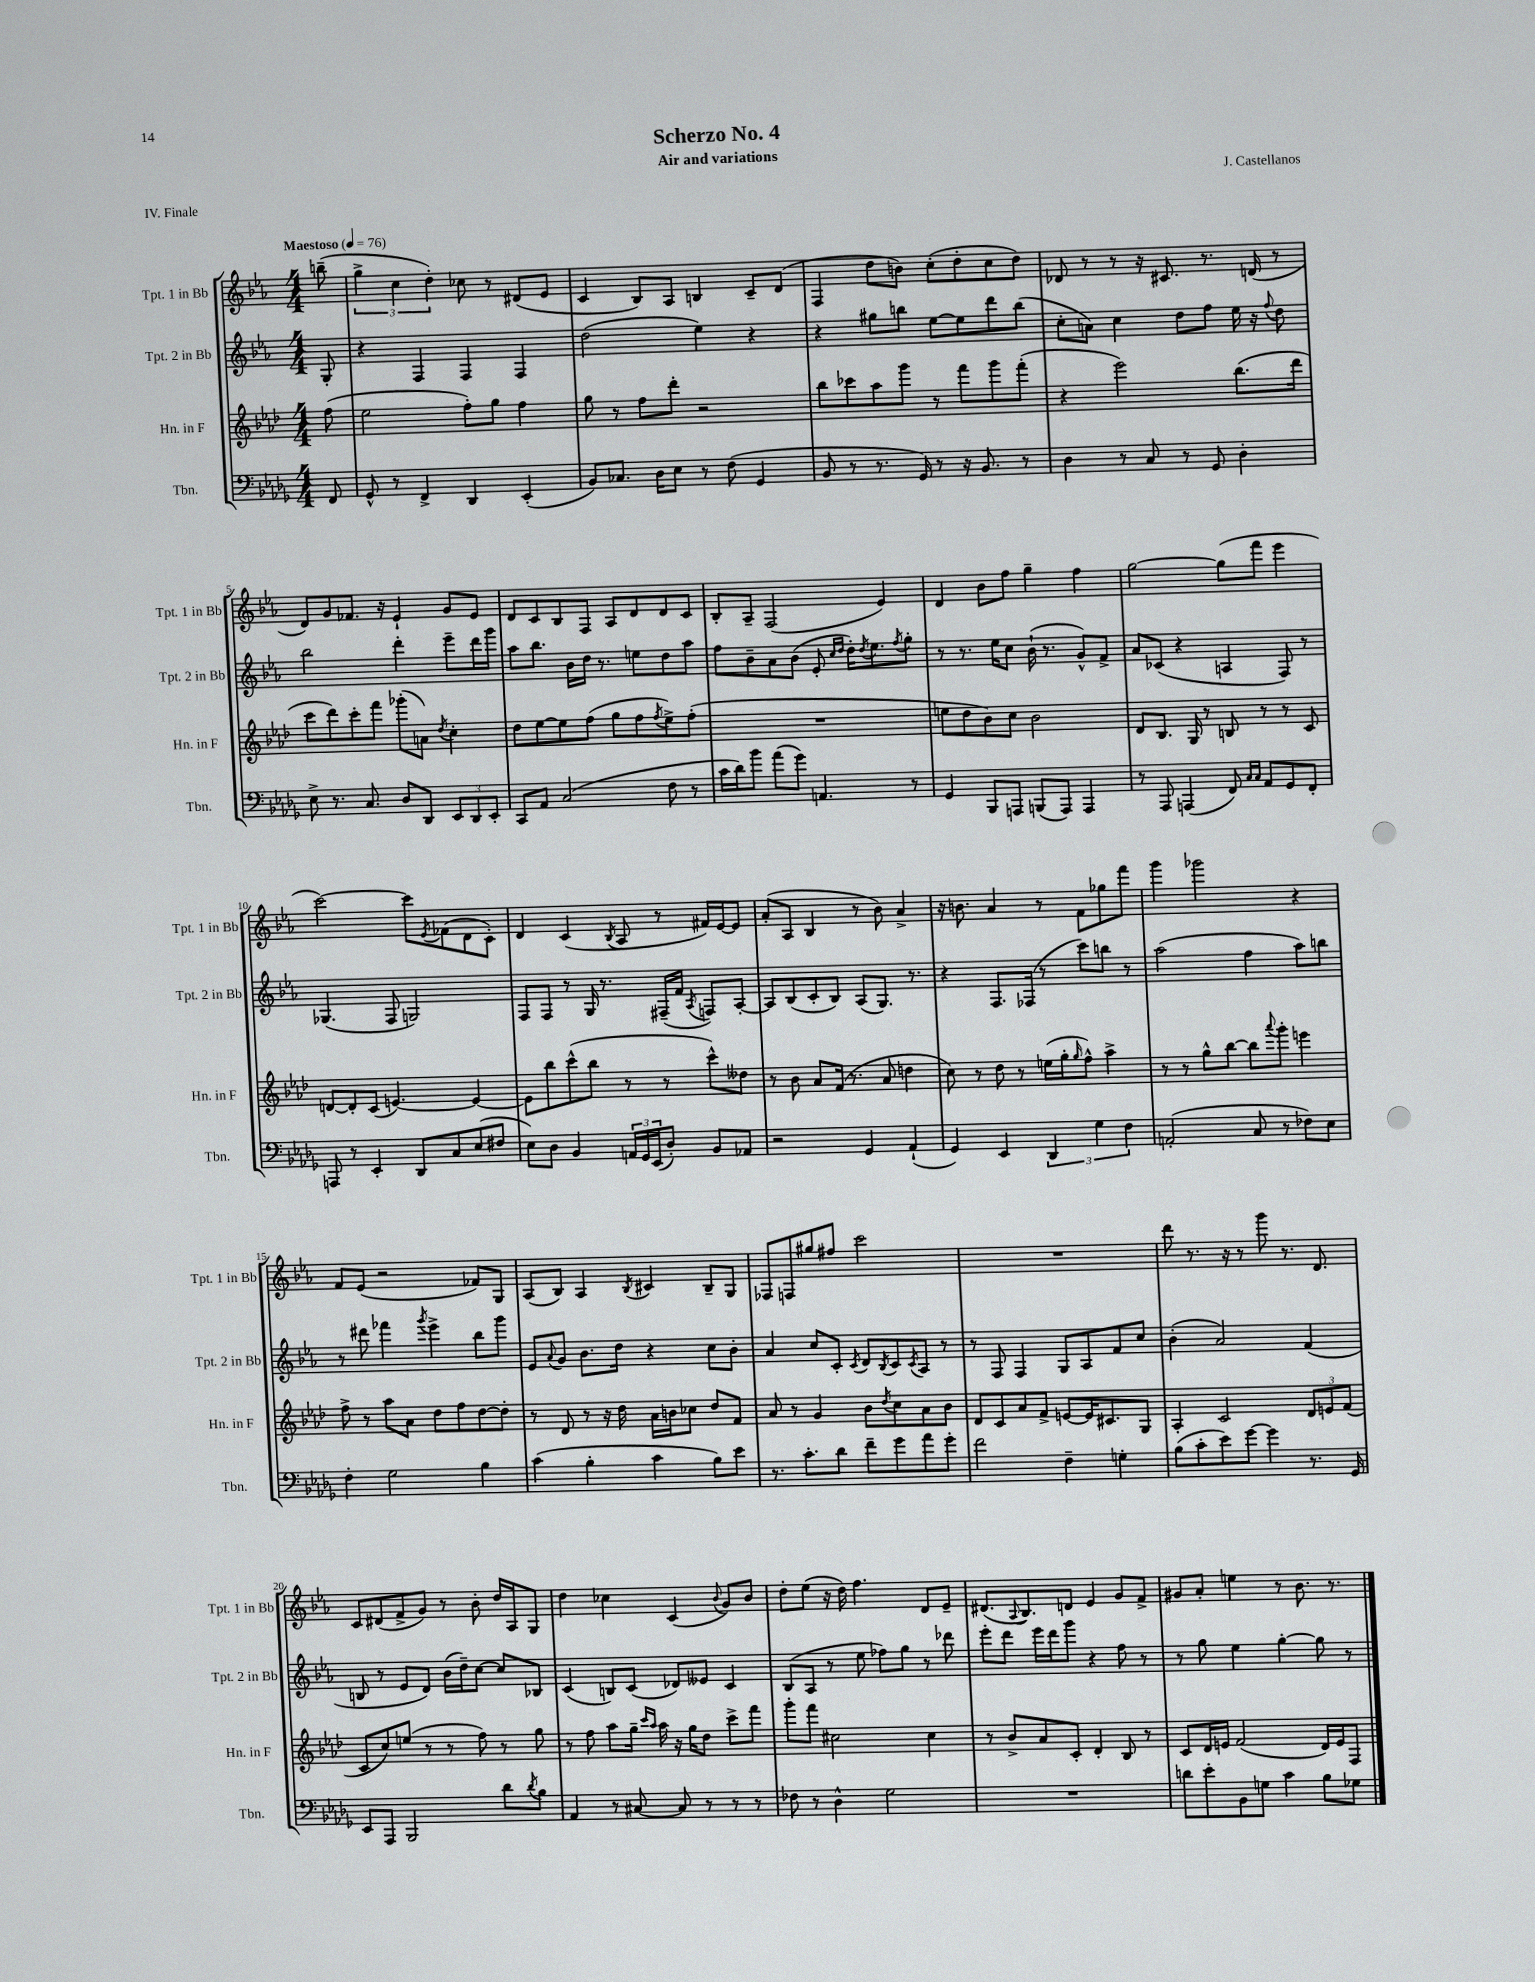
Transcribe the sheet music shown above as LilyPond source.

\header { title = "Scherzo No. 4" composer = "J. Castellanos" subtitle = "Air and variations" piece = "IV. Finale" }
<<
\new StaffGroup <<
\new Staff = "s0" \with { instrumentName = "Tpt. 1 in Bb" shortInstrumentName = "Tpt. 1 in Bb" } {
    \clef treble \key ees \major \numericTimeSignature \time 4/4 \partial 8 \tempo "Maestoso" 4 = 76
    b''8--( |
    \tuplet 3/2 { g''4-> c''4 d''4-.) } ces''8 r8 dis'8( ees'8 |
    c'4 bes8) aes8 b4 c'8-- d'8( |
    f4 d''8 b'8) c''8-.( d''8-. c''8 d''8) |
    des'8 r8 r8 r16 cis'8. r8. d'16( r8 |
    d'8) g'8 fes'8. r16 ees'4-! g'8 ees'8 |
    d'8 c'8 bes8 f8 aes8 d'8 d'8 c'8 |
    bes8-. aes8-- f2( ees'4) |
    d'4 bes'8 f''8 g''4-- f''4 |
    g''2~ g''8( f'''8 ees'''4 |
    c'''2~) c'''8 \acciaccatura { ees'8 } fes'8( d'8 c'8-.) |
    d'4 c'4( \acciaccatura { bes8 } aes8 r8 fis'16) ees'16~ ees'8 |
    aes'8-.( aes8 bes4 r8 bes'8) aes'4-> |
    r16 b'8. aes'4 r8 f'8 ges''8 f'''8 |
    g'''4 ges'''2 r4 |
    f'8 ees'8( r2 fes'8) g8 |
    aes8( bes8) aes4 \acciaccatura { bes8 } cis'4 bes8-- g8 |
    fes8 f8 gis''8 fis''8 c'''2 |
    R1 |
    d'''8 r8. r16 r8 g'''8 r8. d'8. |
    c'8 dis'8( f'8-> g'8) r8 bes'8-. d''16 aes16 g8 |
    d''4 ces''4 c'4( \appoggiatura { bes'8 } g'8) bes'8 |
    d''8-. ees''8( r16 d''16) f''4. d'8 ees'8-- |
    dis'8.( \appoggiatura { aes8 } bes8.) d'8 ees'4 g'8 f'8-> |
    gis'8 aes'8-. e''4 r8 bes'8. r8. \bar "|." |
}
\new Staff = "s1" \with { instrumentName = "Tpt. 2 in Bb" shortInstrumentName = "Tpt. 2 in Bb" } {
    \clef treble \key ees \major \numericTimeSignature \time 4/4 \partial 8
    g8-. |
    r4 f4 f4 f4 |
    d''2( ees''4) r4 |
    r4 gis''8 b''8 ees''8~ ees''8 d'''8 b''8( |
    c''8-. a'8) c''4 d''8 f''8 ees''16 r16 \appoggiatura { f''8 } d''8 |
    bes''2 d'''4-. ees'''8-- d'''16 g'''16 |
    aes''8 bes''8. bes'16 d''16 r8. e''8 d''8 aes''8 |
    f''8 bes'8-- aes'8 bes'8( ees'8-. \grace { c''16 d''16 } d''16-.) \acciaccatura { d''8 } ees''8. \acciaccatura { f''8 } g''8-. |
    r8 r8. ees''16 c''8 bes'16-!( r8. g'8-^) f'8-> |
    aes'8 ces'8( r4 a4 f8) r8 |
    ges4.( f8 g2) |
    f8 f8 r8 g16 r8. fis16--( f'16 \acciaccatura { aes8 } f8) aes8~-. |
    aes8 bes8( c'8-. bes8) aes8( g8.) r8. |
    r4 f8. fes16( r8 c'''8) b''8 r8 |
    aes''2( f''4 aes''8) b''8 |
    r8 dis'''8 fes'''4 \acciaccatura { g'''8 } ees'''4-> bes''8 g'''8 |
    ees'8 \appoggiatura { aes'8 } g'8 bes'8. d''16 r4 c''8 bes'8-. |
    aes'4 c''8 c'8-. \acciaccatura { c'8 } d'8 \acciaccatura { bes8 } c'8 \acciaccatura { c'8 } aes8 r8 |
    r8 f8 f4 g8 aes8 f'8 c''8 |
    bes'4-.( aes'2) f'4( |
    b8 r8 ees'8 d'8) bes'16( d''16--) c''8~ c''8 bes8 |
    c'4( b8) c'8( des'8) eeses'8 c'4 |
    bes8( aes8 r8 ees''8 fes''8) g''8 r8 des'''8 |
    ees'''8-. d'''8 ees'''16 d'''16 g'''8 r4 f''8 r8 |
    r8 g''8 ees''4 g''4~-. g''8 r8 \bar "|." |
}
\new Staff = "s2" \with { instrumentName = "Hn. in F" shortInstrumentName = "Hn. in F" } {
    \clef treble \key aes \major \numericTimeSignature \time 4/4 \partial 8
    f''8( |
    ees''2 f''8-.) g''8 f''4 |
    g''8 r8 f''8 des'''8-. r2 |
    bes''8 ces'''8 aes''8 g'''8 r8 f'''8 g'''8 f'''8-.( |
    r4 ees'''2) bes''8.( des'''16 |
    c'''8 des'''8) c'''8-. f'''8 ges'''8-.( a'8) \acciaccatura { des''8 } c''4-. |
    des''8 ees''8~ ees''8 f''8( g''8 f''8 \acciaccatura { f''8 } ees''8->) f''8-.( |
    R1 |
    e''8 des''8 bes'8) c''8 bes'2 |
    des'8 bes8. g16 r8 b8 r8 r8 c'8 |
    d'8~ d'8-. c'8( e'4.~) e'4~ |
    e'8 bes''8 c'''8-^( bes''8 r8 r8 c'''8-^) deses''8 |
    r8 bes'8 aes'8 f'16( r8. aes'8 d''4 |
    c''8) r8 des''8 r8 e''16( g''16-. \grace { g''16 } f''8-^) aes''4-> |
    r8 r8 g''8-^ bes''8~ bes''8 \appoggiatura { aes'''8 } g'''8-. e'''4 |
    f''8-> r8 aes''8 aes'8 des''8 f''8 des''8~ des''8-. |
    r8 des'8 r8 r16 des''16 aes'16 b'16 ces''8 des''8 f'8 |
    aes'8 r8 g'4 bes'8 \acciaccatura { des''8 } c''8 aes'8 bes'8 |
    des'8 c'8 aes'8 f'8-> e'8~ e'16 cis'8. g8 |
    aes4-. c'2 \tuplet 3/2 { des'8 e'8 f'8( } |
    c'8 c''8) e''8( r8 r8 f''8) r8 g''8 |
    r8 f''8 aes''8 g''16-- \grace { c'''16 aes''16 } aes''16 r16 g''16 des''8 c'''8-> f'''8 |
    g'''8-. f'''8 cis''2 cis''4 |
    r8 bes'8-> aes'8 c'8-. des'4-. bes8 r8 |
    c'8 des'16 e'16 f'2( des'16) e'16 f8 \bar "|." |
}
\new Staff = "s3" \with { instrumentName = "Tbn." shortInstrumentName = "Tbn." } {
    \clef bass \key des \major \numericTimeSignature \time 4/4 \partial 8
    f,8 |
    ges,8-^ r8 f,4-> des,4 ees,4-.( |
    bes,8) ces8. des16 ees8 r8 f8( ges,4 |
    bes,8 r8 r8. ges,16) r8 r16 bes,8. r8 |
    des4 r8 c8 r8 ges,8 des4-. |
    ees8-> r8. c8. des8 des,8 \tuplet 3/2 { ees,8 des,8 ees,8-. } |
    c,8 aes,8 c2( f8 r8 |
    c'16 des'16) bes'8 aes'8( ges'8) a,4. r8 |
    ges,4 bes,,8 a,,8 b,,8( a,,8) a,,4 |
    r8 aes,,8 a,,4( f,8) \grace { c16 c16 } aes,8 ges,8 f,8-. |
    a,,8 r8 ees,4-. des,8 c8 ees8( fis8 |
    ees8) des8 bes,4 \tuplet 3/2 { a,16 ges,16 ees,16( } des8-.) bes,8 aes,8 |
    r2 ges,4 aes,4-!( |
    ges,4) ees,4 \tuplet 3/2 { des,4 ges4 f4 } |
    a,2-.( c8 r8 fes8) ees8 |
    f4-. ges2 bes4 |
    c'4( bes4-. c'4 bes8) ees'8 |
    r8. c'8.-. des'8 f'8-- ges'8 aes'8 ges'8-. |
    f'2 f4-- g4-. |
    bes8( c'8-. ees'8) ges'8~ ges'4 r8. ges,16 |
    ees,8 aes,,8 bes,,2 des'8 \acciaccatura { des'8 } bes8 |
    aes,4 r8 cis8~ cis8 r8 r8 r8 |
    fes8 r8 des4-^ ges2 |
    R1 |
    d'8 ees'8-. bes,8 g8 c'4 bes8 ges8 \bar "|." |
}
>>
>>
